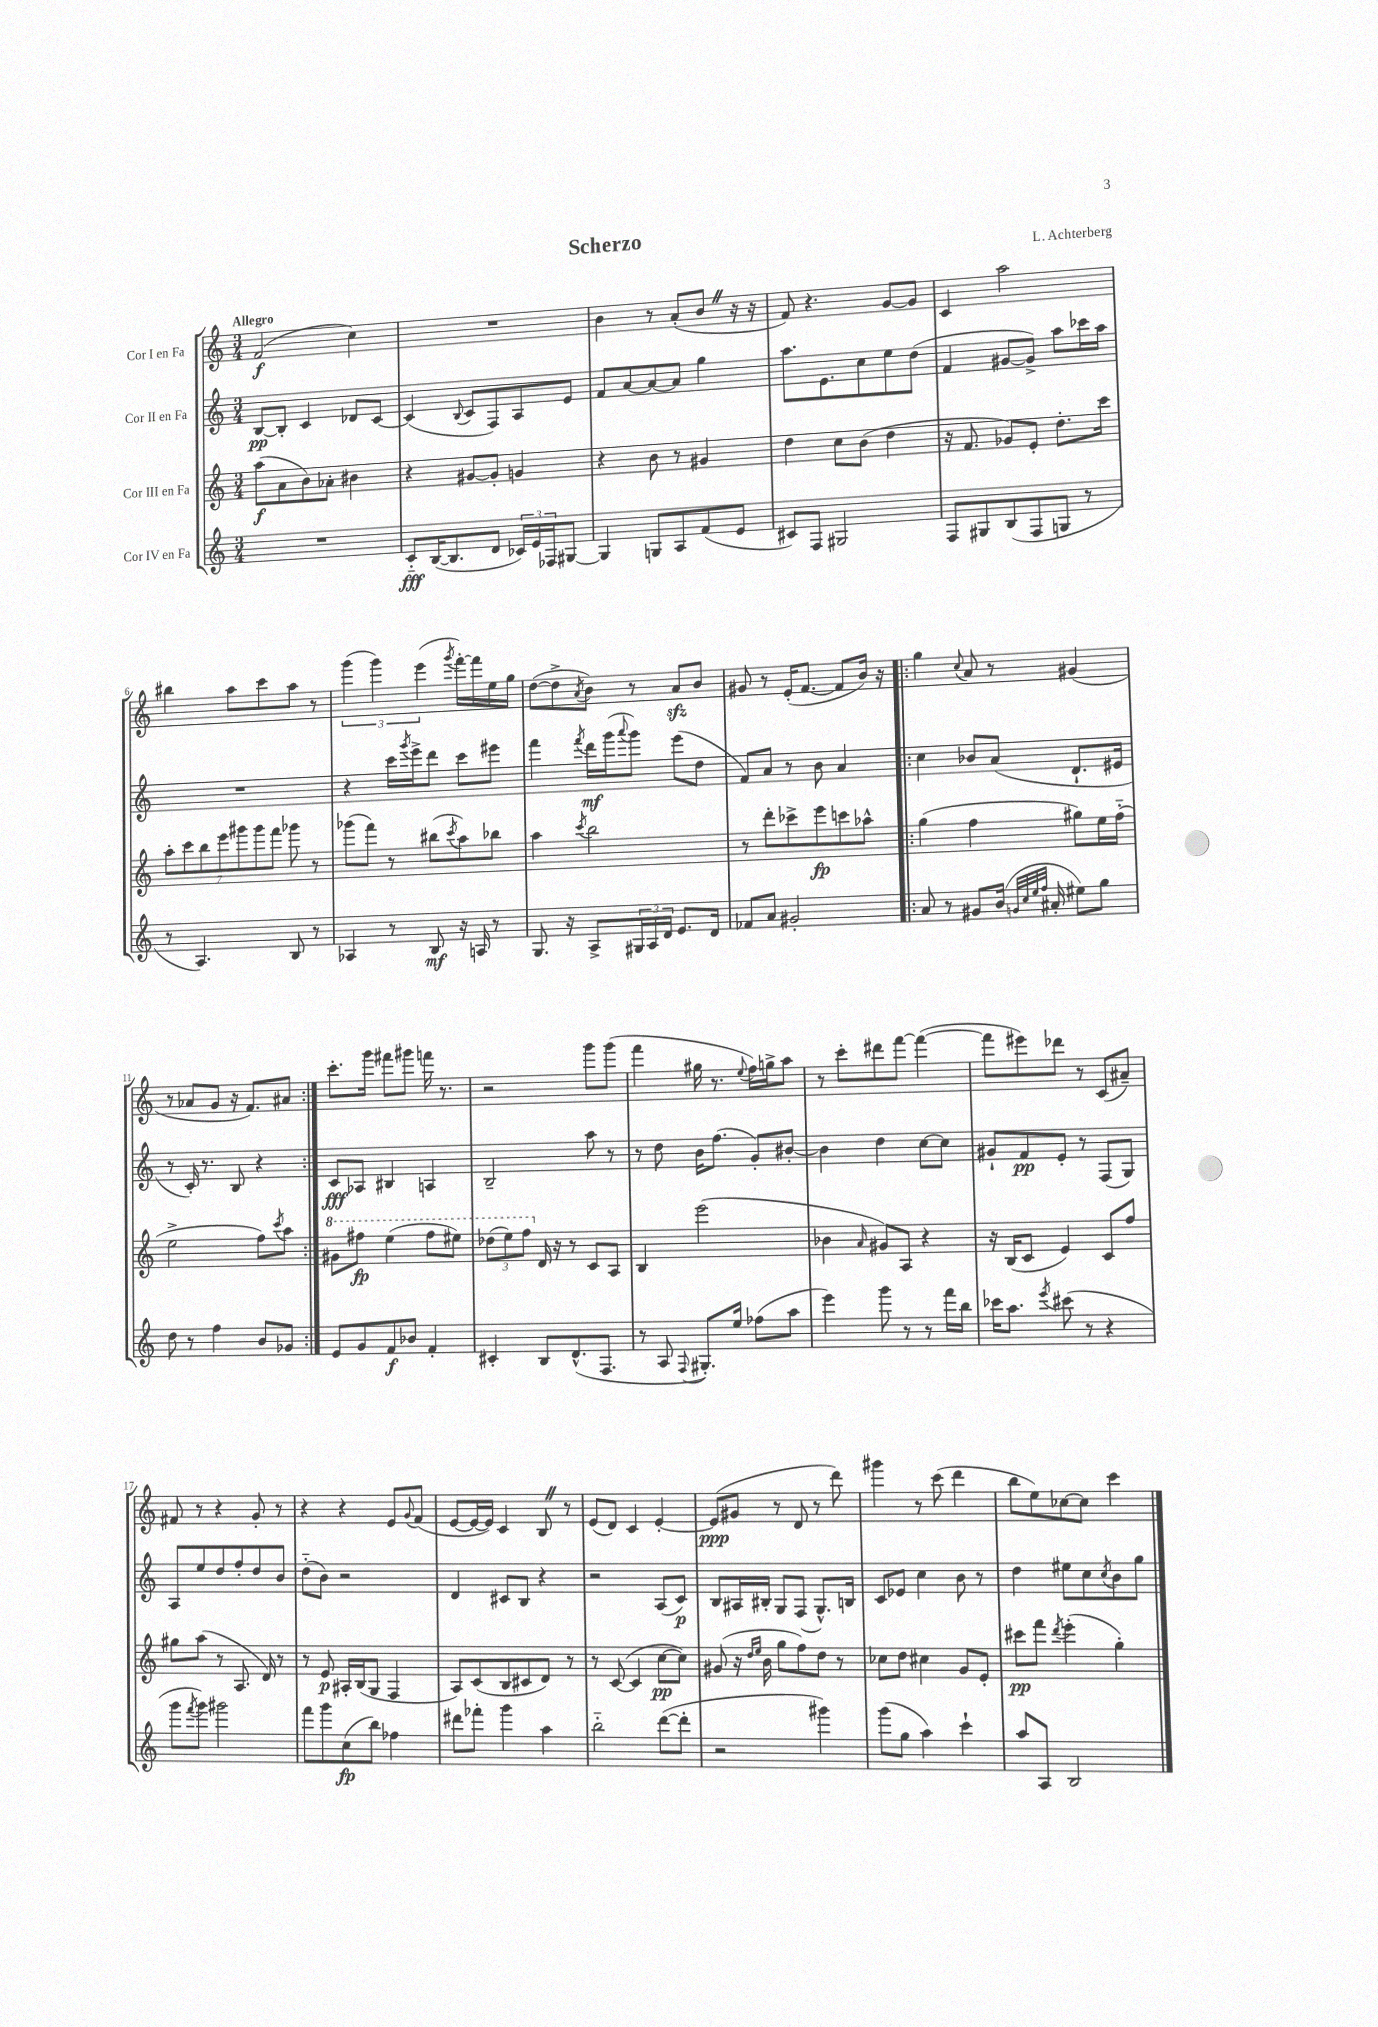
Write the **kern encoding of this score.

**kern	**dynam	**kern	**dynam	**kern	**dynam	**kern	**dynam
*part4	*part4	*part3	*part3	*part2	*part2	*part1	*part1
*staff4	*staff4	*staff3	*staff3	*staff2	*staff2	*staff1	*staff1
*I"Cor IV en Fa	*	*I"Cor III en Fa	*	*I"Cor II en Fa	*	*I"Cor I en Fa	*
*clefG2	*	*clefG2	*	*clefG2	*	*clefG2	*
*k[]	*	*k[]	*	*k[]	*	*k[]	*
*M3/4	*	*M3/4	*	*M3/4	*	*M3/4	*
=1	=1	=1	=1	=1	=1	=1	=1
!	!	!	!	!	!	!LO:TX:a:B:t=Allegro	!
2.r	.	(8aa\L	f	[8B/L	pp	(2f/	f
.	.	8a\	.	8B'/J]	.	.	.
.	.	8b\)	.	4c/	.	.	.
.	.	8a-X'\J	.	.	.	.	.
.	.	4b#X\	.	8d-X/L	.	4cc\)	.
.	.	.	.	[8c/J	.	.	.
=2	=2	=2	=2	=2	=2	=2	=2
8c/L	fff	4r	.	(4c/]	.	2.r	.
([16B/K	.	.	.	.	.	.	.
8.B/]	.	.	.	.	.	.	.
.	.	.	.	8qqB/	.	.	.
.	.	[8g#X/L	.	8c/L	.	.	.
8d/J	.	8g#'/J]	.	8F/)	.	.	.
24c-X/LL)	.	4gn/	.	8A/	.	.	.
24e/	.	.	.	.	.	.	.
24F-X/J	.	.	.	.	.	.	.
[8G#X/J	.	.	.	8e/J	.	.	.
=3	=3	=3	=3	=3	=3	=3	=3
4G#/]	.	4r	.	8f/L	.	4b\	.
.	.	.	.	[8a/	.	.	.
8Gn/L	.	8b\	.	8a/_	.	8r	.
8A/	.	8r	.	8a/J]	.	(8a'/L	.
(8f/	.	4g#X/	.	4gg\	.	8bZ/J	.
8e/J	.	.	.	.	.	16r	.
.	.	.	.	.	.	16r	.
=4	=4	=4	=4	=4	=4	=4	=4
8c#X/L)	.	4dd\	.	8.aa\L	.	8f/)	.
8F/J	.	.	.	.	.	4.r	.
.	.	.	.	8.e\	.	.	.
2G#X/	.	8cc\L	.	.	.	.	.
.	.	(8b\J	.	8cc\	.	.	.
.	.	4dd\	.	8ee\	.	[8g/L	.
.	.	.	.	(8dd\J	.	8g/J]	.
=5	=5	=5	=5	=5	=5	=5	=5
8F/L	.	16r	.	4f/	.	4c/	.
.	.	8.f/	.	.	.	.	.
8G#X/	.	.	.	.	.	.	.
(8B/	.	8g-X/L)	.	[8g#X/L	.	2aa\	.
8F/	.	8e'/J	.	8g#^/J])	.	.	.
8Gn/J	.	8.dd'\L	.	8aa\L	.	.	.
8r	.	.	.	16ccc-X\L	.	.	.
.	.	16ccc\Jk	.	16aa\JJ	.	.	.
!!LO:LB:g=z
=6	=6	=6	=6	=6	=6	=6	=6
8r	.	14aa'\L	.	2.r	.	4bb#X\	.
.	.	14ccc\	.	.	.	.	.
4.A/)	.	.	.	.	.	.	.
.	.	14bb\	.	.	.	.	.
.	.	14eee\	.	.	.	.	.
.	.	.	.	.	.	8aa\L	.
.	.	14ggg#X\	.	.	.	.	.
.	.	14ggg#\	.	.	.	.	.
.	.	.	.	.	.	8ccc\	.
.	.	14fff\J	.	.	.	.	.
8B/	.	8ggg-X\	.	.	.	8aa\J	.
8r	.	8r	.	.	.	8r	.
=7	=7	=7	=7	=7	=7	=7	=7
4A-X/	.	(8ggg-X\L	.	4r	.	(6ggg\	.
.	.	8fff\J)	.	.	.	.	.
.	.	.	.	.	.	6ggg\)	.
8r	.	8r	.	16ccc\LL	.	.	.
.	.	.	.	8qggg/	.	.	.
.	.	.	.	16eee^\J	.	.	.
.	.	.	.	.	.	(6eee\	.
8B/	mf	(8bb#X\L	.	8ddd\J	.	.	.
.	.	8qccc/	.	.	.	8qggg/	.
16r	.	8aa\)	.	8ccc\L	.	[16fff'\LL)	.
16An/	.	.	.	.	.	16fff\]	.
8r	.	8bb-X\J	.	8eee#X\J	.	16ee\	.
.	.	.	.	.	.	16gg\JJ	.
=8	=8	=8	=8	=8	=8	=8	=8
8.G/	.	4aa\	.	4fff\	.	([8dd\L	.
.	.	.	.	.	.	8dd^\]	.
16r	.	.	.	.	.	.	.
.	.	8qccc/	.	8qfff/	.	8qa/	.
8A^/L	.	2bb\	.	16ddd\LL	mf	8b\J)	.
.	.	.	.	(16ggg\J	.	.	.
.	.	.	.	8qqaaa/	.	.	.
24G#X/L	.	.	.	8ggg\J)	.	8r	.
24A/	.	.	.	.	.	.	.
24d/JJ	.	.	.	.	.	.	.
8.e/L	.	.	.	(8eee\L	.	8azz/L	.
.	.	.	.	8dd\J	.	8b/J	.
16d/Jk	.	.	.	.	.	.	.
=9	=9	=9	=9	=9	=9	=9	=9
8f-X/L	.	8r	.	8f/L)	.	8g#X/	.
8a/J	.	8ddd'\L	.	8a/J	.	8r	.
2g#X'/	.	8ccc-X^\	.	8r	.	(16e'/KL	.
.	.	.	.	.	.	[8.f/J	.
.	.	8eee\	fp	8b\	.	.	.
.	.	8cccn\	.	4a/	.	8f/L]	.
.	.	8aa-X^^\J	.	.	.	16b/Jk)	.
.	.	.	.	.	.	16r	.
=10!|:	=10!|:	=10!|:	=10!|:	=10!|:	=10!|:	=10!|:	=10!|:
8a/	.	(4gg\	.	4cc\	.	4gg\	.
8r	.	.	.	.	.	.	.
.	.	.	.	.	.	8qqcc/	.
8g#X/L	.	4ff\	.	8b-X/L	.	8a/	.
(16b/Jk	.	.	.	(8a/J	.	8r	.
32qqgn/LLL	.	.	.	.	.	.	.
32qqcc/	.	.	.	.	.	.	.
32qqee/	.	.	.	.	.	.	.
32qqff/JJJ	.	.	.	.	.	.	.
16a#X'/	.	.	.	.	.	.	.
8ee#X\L)	.	8gg#X\L)	.	8.d`/L	.	(4g#X/	.
8gg\J	.	16ee\L	.	.	.	.	.
.	.	(16ff\JJ	.	16e#X/Jk	.	.	.
!!LO:LB:g=z
=11	=11	=11	=11	=11	=11	=11	=11
8dd\	.	2ee^\	.	8r	.	8r	.
8r	.	.	.	16c'/)	.	8a-X/L	.
.	.	.	.	8.r	.	.	.
4ff\	.	.	.	.	.	8g/J	.
.	.	.	.	8B/	.	16r	.
.	.	.	.	.	.	8.f/L)	.
8b/L	.	8ff\L)	.	4r	.	.	.
.	.	8qccc/	.	.	.	.	.
8g-X/J	.	8aa\J	.	.	.	8a#X/J	.
=12:|!	=12:|!	=12:|!	=12:|!	=12:|!	=12:|!	=12:|!	=12:|!
*	*	*8va	*	*	*	*	*
8e/L	.	8gg#X\L	.	8c/L	fff	8.ccc'\L	.
8g/	.	8fff#X\J	fp	8A-X/J	.	.	.
.	.	.	.	.	.	16ggg\Jk	.
8f/	f	(4eee\	.	4B#X/	.	8fff#X\L	.
8b-X/J	.	.	.	.	.	8ggg#X\J	.
4f'/	.	8fff#\L	.	4An/	.	16fffn\	.
.	.	.	.	.	.	8.r	.
.	.	8eee#X\J)	.	.	.	.	.
=13	=13	=13	=13	=13	=13	=13	=13
4c#X'/	.	(12ddd-X\L	.	2B~/	.	2r	.
.	.	12eee\)	.	.	.	.	.
.	.	12fff\J	.	.	.	.	.
*	*	*X8va	*	*	*	*	*
8B/L	.	16d/	.	.	.	.	.
.	.	16r	.	.	.	.	.
(8.d^^/	.	8r	.	.	.	.	.
.	.	8c/L	.	8aa\	.	8ggg\L	.
8.F/J	.	.	.	.	.	.	.
.	.	8A/J	.	8r	.	(8ggg\J	.
=14	=14	=14	=14	=14	=14	=14	=14
8r	.	4B/	.	8r	.	4fff\	.
8A/	.	.	.	8dd\	.	.	.
8qqF/	.	.	.	.	.	.	.
8.G#X'/L)	.	(2eee\	.	16b\KL	.	16gg#X\	.
.	.	.	.	(8.ff\J	.	8.r	.
16ee/Jk	.	.	.	.	.	.	.
.	.	.	.	.	.	8qqee/	.
(8ff-X\L	.	.	.	8g'/L)	.	16ff\LL)	.
.	.	.	.	.	.	16ggn^\J	.
8aa\J	.	.	.	[8b#X'/J	.	8aa\J	.
=15	=15	=15	=15	=15	=15	=15	=15
4eee\)	.	4b-X\	.	4b#\]	.	8r	.
.	.	.	.	.	.	8ccc'\L	.
.	.	16qqa/	.	.	.	.	.
8ggg\	.	8g#X/L)	.	4dd\	.	8ddd#X\	.
8r	.	8A/J	.	.	.	[8fff\J	.
8r	.	4r	.	[8cc\L	.	(4fff\_	.
16fff\LL	.	.	.	8cc\J]	.	.	.
16bb\JJ	.	.	.	.	.	.	.
=16	=16	=16	=16	=16	=16	=16	=16
16ccc-X\KL	.	16r	.	8g#X`/L	.	8fff\L]	.
8.aa\J	.	(16B/KL	.	.	.	.	.
.	.	8c/J	.	8f/	pp	8eee#X\)	.
8qeee/	.	.	.	.	.	.	.
(8ccc#X\	.	4e/)	.	8e'/J	.	8ddd-X\J	.
8r	.	.	.	8r	.	8r	.
4r	.	8c/L	.	(8F/L	.	(8c/L	.
.	.	8ff/J	.	8G/J)	.	8a#X~/J)	.
!!LO:LB:g=z
=17	=17	=17	=17	=17	=17	=17	=17
8ggg\L	.	8gg#X\L	.	8A/L	.	8f#X/	.
8qfff/	.	.	.	.	.	.	.
8ggg\J)	.	(8aa\J	.	8ee/	.	8r	.
2ggg#X\	.	8r	.	8dd/	.	4r	.
.	.	8.A/	.	8ff'/	.	.	.
.	.	.	.	8dd/	.	8g'/	.
.	.	16d/)	.	.	.	.	.
.	.	8r	.	8b/J	.	8r	.
=18	=18	=18	=18	=18	=18	=18	=18
8fff\L	.	8r	.	(8dd\L	.	4r	.
8ggg\	.	8e/	p	8b\J)	.	.	.
(8cc\	fp	16A#X'/LL	.	2r	.	4r	.
.	.	(16B/J	.	.	.	.	.
8bb\J)	.	8G/J	.	.	.	.	.
4ff-X\	.	4F/	.	.	.	8e/L	.
.	.	.	.	.	.	8qqg/	.
.	.	.	.	.	.	(8f/J	.
=19	=19	=19	=19	=19	=19	=19	=19
8ddd#X\L	.	8A/L)	.	4d/	.	[8e/L	.
8fff-X'\J	.	(8c/	.	.	.	16e/L_	.
.	.	.	.	.	.	16e/JJ])	.
4ggg\	.	8B/	.	8c#X/L	.	4c/	.
.	.	8c#X/	.	8B/J	.	.	.
4aa\	.	8d/J)	.	4r	.	8BZ/	.
.	.	8r	.	.	.	8r	.
=20	=20	=20	=20	=20	=20	=20	=20
2bb\	.	8r	.	2r	.	(8e/L	.
.	.	([8c/	.	.	.	8d/J)	.
.	.	4c/]	.	.	.	4c/	.
([8ddd\L	.	[8cc\L	pp	(8A/L	.	[4e'/	.
8ddd'\J]	.	8cc\J])	.	8c/J)	p	.	.
=21	=21	=21	=21	=21	=21	=21	=21
2r	.	(8g#X/	.	8B/L	.	(8e/L]	ppp
.	.	16r	.	16A#X/L	.	8g#X/J	.
.	.	16qqdd/LL	.	.	.	.	.
.	.	16qqee/JJ	.	.	.	.	.
.	.	16b\	.	16B#X'/JJ	.	.	.
.	.	8gg\L	.	8G/L	.	8r	.
.	.	8ff\)	.	(8F/J	.	8d/	.
4ggg#X\)	.	8dd\J	.	8.G^^/L)	.	8r	.
.	.	8r	.	.	.	8ddd\)	.
.	.	.	.	16Bn/Jk	.	.	.
=22	=22	=22	=22	=22	=22	=22	=22
(8ggg\L	.	8cc-X\L	.	8c/L	.	4ggg#X\	.
8gg\J	.	8dd\J	.	8e-X/J	.	.	.
4aa\)	.	4cc#X\	.	4cc\	.	8r	.
.	.	.	.	.	.	(8ccc\	.
4ccc`\	.	8g/L	.	8b\	.	4ddd\	.
.	.	8e'/J	.	8r	.	.	.
=23	=23	=23	=23	=23	=23	=23	=23
8aa/L	.	8ccc#X\L	pp	4dd\	.	8bb\L	.
8A/J	.	8fff\J	.	.	.	8ee\)	.
.	.	8qddd/	.	.	.	.	.
2B/	.	(4eee'\	.	8ee#X\L	.	[8cc-X\	.
.	.	.	.	8cc\	.	8cc-\J]	.
.	.	.	.	8qcc/	.	.	.
.	.	4gg'\)	.	8b\	.	4ccc\	.
.	.	.	.	8gg\J	.	.	.
==	==	==	==	==	==	==	==
*-	*-	*-	*-	*-	*-	*-	*-
